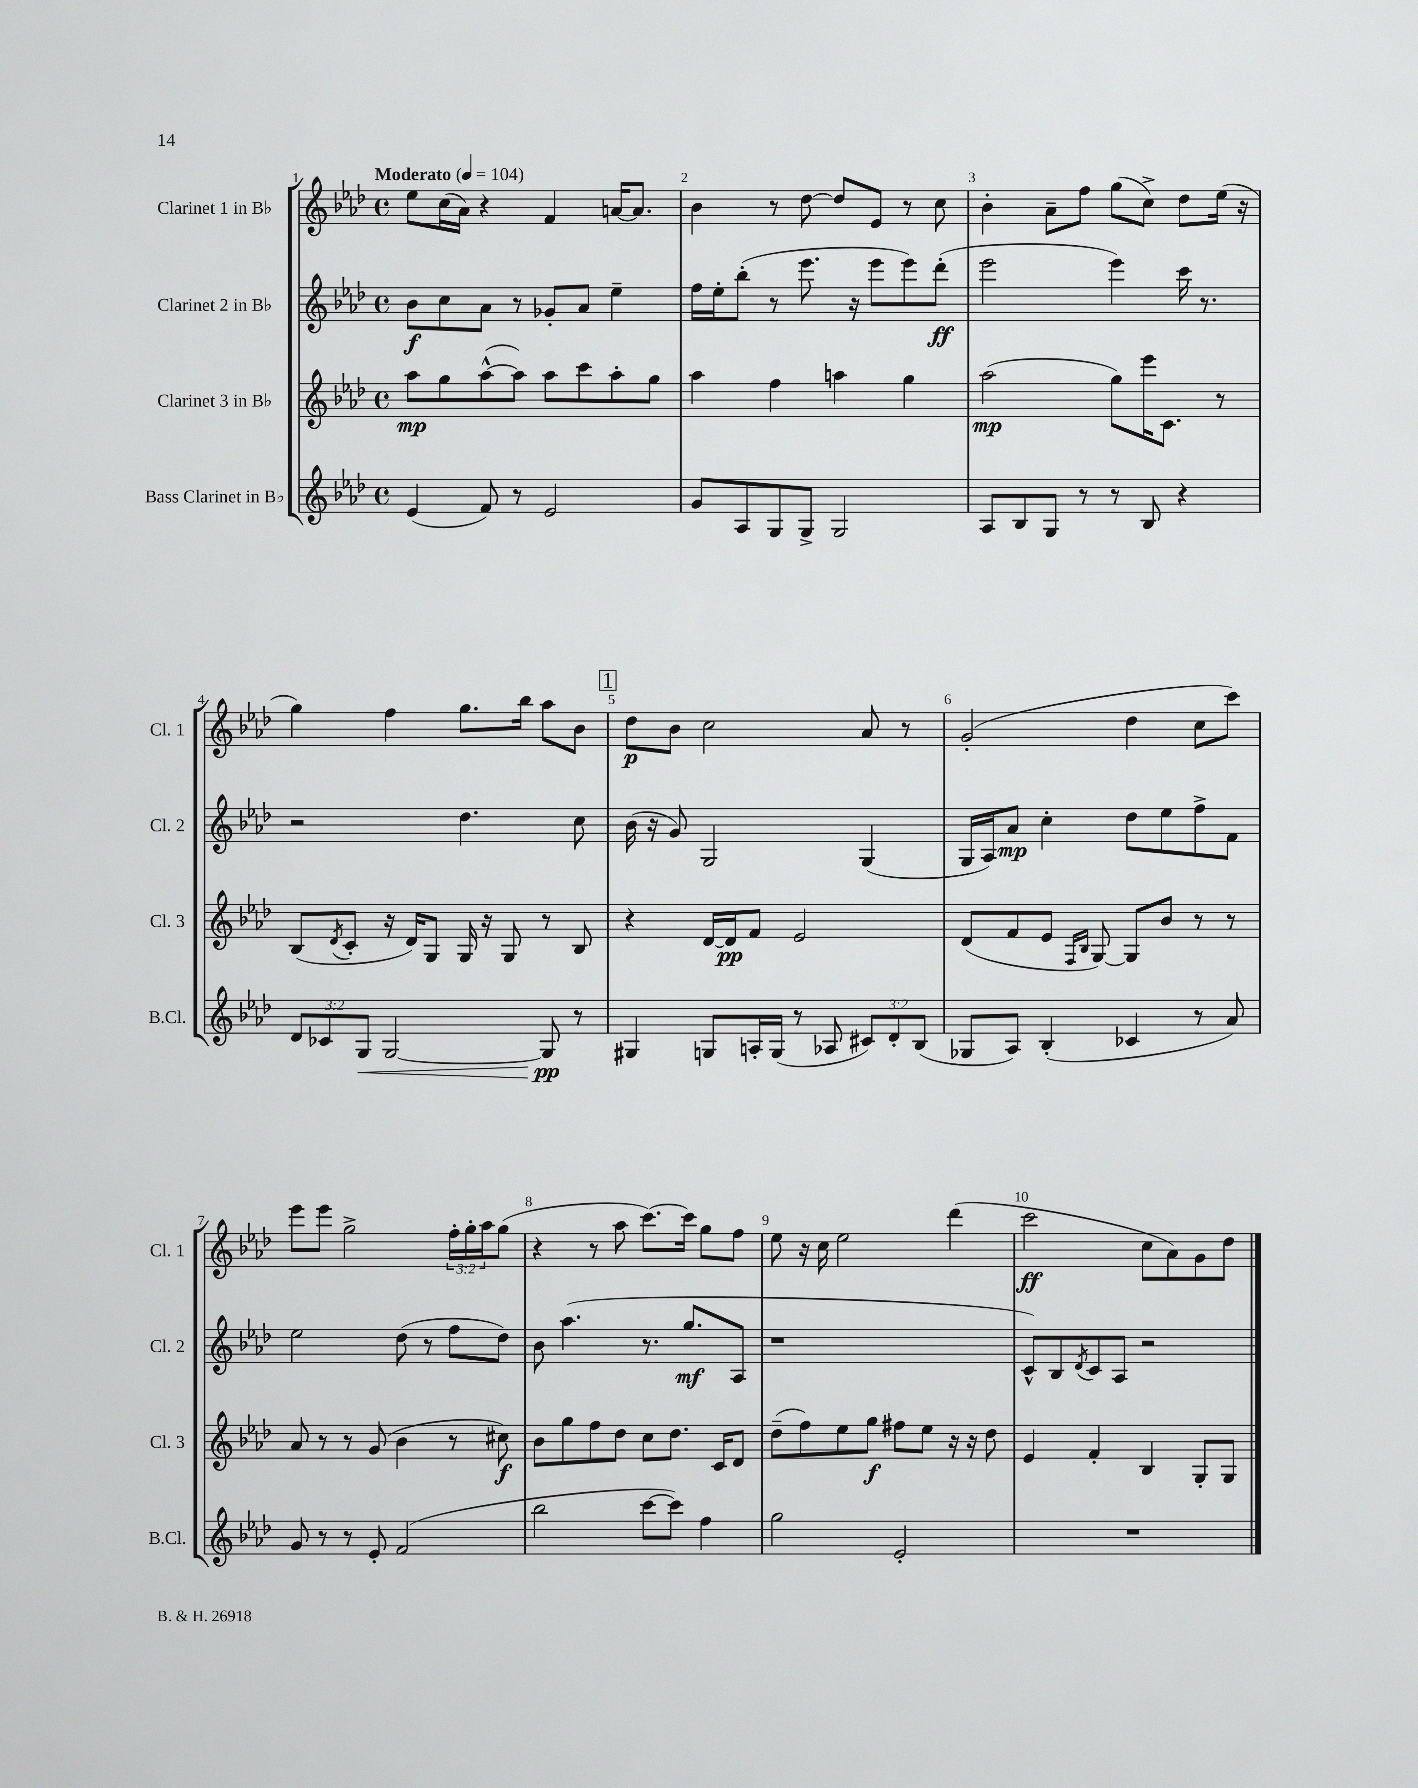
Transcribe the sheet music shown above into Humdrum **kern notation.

**kern	**dynam	**kern	**dynam	**kern	**dynam	**kern	**dynam
*part4	*part4	*part3	*part3	*part2	*part2	*part1	*part1
*staff4	*staff4	*staff3	*staff3	*staff2	*staff2	*staff1	*staff1
*I"Bass Clarinet in B♭	*	*I"Clarinet 3 in B♭	*	*I"Clarinet 2 in B♭	*	*I"Clarinet 1 in B♭	*
*I'B.Cl.	*	*I'Cl. 3	*	*I'Cl. 2	*	*I'Cl. 1	*
*clefG2	*	*clefG2	*	*clefG2	*	*clefG2	*
*k[b-e-a-d-]	*	*k[b-e-a-d-]	*	*k[b-e-a-d-]	*	*k[b-e-a-d-]	*
*M4/4	*	*M4/4	*	*M4/4	*	*M4/4	*
*met(c)	*	*met(c)	*	*met(c)	*	*met(c)	*
*MM104	*	*MM104	*	*MM104	*	*MM104	*
=1	=1	=1	=1	=1	=1	=1	=1
!	!	!	!	!	!	!LO:TX:a:B:t=Moderato	!
(4e-/	.	8aa-\L	mp	8b-\L	f	8ee-\L	.
.	.	8gg\	.	8cc\	.	(16cc\L	.
.	.	.	.	.	.	16a-\JJ)	.
8f/)	.	([8aa-^^\	.	8a-\J	.	4r	.
8r	.	8aa-\J])	.	8r	.	.	.
2e-/	.	8aa-\L	.	8g-X'/L	.	4f/	.
.	.	8ccc\	.	8a-/J	.	.	.
.	.	8aa-'\	.	4ee-~\	.	[16an/KL	.
.	.	.	.	.	.	8.a/J]	.
.	.	8gg\J	.	.	.	.	.
=2	=2	=2	=2	=2	=2	=2	=2
8g/L	.	4aa-\	.	16ff\LL	.	4b-\	.
.	.	.	.	16ee-'\J	.	.	.
8A-/	.	.	.	(8bb-'\J	.	.	.
8G/	.	4ff\	.	8r	.	8r	.
8G^/J	.	.	.	8.eee-\	.	[8dd-\	.
2G/	.	4aan\	.	.	.	8dd-/L]	.
.	.	.	.	16r	.	.	.
.	.	.	.	8eee-\L	.	8e-/J	.
.	.	4gg\	.	8eee-\)	.	8r	.
.	.	.	.	(8ddd-'\J	ff	8cc\	.
=3	=3	=3	=3	=3	=3	=3	=3
8A-/L	.	(2aa-\	mp	2eee-\	.	4b-'\	.
8B-/	.	.	.	.	.	.	.
8G/J	.	.	.	.	.	8a-~\L	.
8r	.	.	.	.	.	8ff\J	.
8r	.	8gg\L)	.	4eee-\)	.	(8gg\L	.
8B-/	.	16eee-\K	.	.	.	8cc^\J)	.
.	.	8.c\J	.	.	.	.	.
4r	.	.	.	16ccc\	.	8dd-\L	.
.	.	.	.	8.r	.	.	.
.	.	8r	.	.	.	(16ee-\Jk	.
.	.	.	.	.	.	16r	.
!!LO:LB:g=z
=4	=4	=4	=4	=4	=4	=4	=4
12d-/L	.	(8B-/L	.	2r	.	4gg\)	.
12c-X/	.	.	.	.	.	.	.
.	.	8qd-/	.	.	.	.	.
.	.	8c'/J	.	.	.	.	.
!	!LO:HP:b	!	!	!	!	!	!
12G/J	<	.	.	.	.	.	.
[2G/	.	16r	.	.	.	4ff\	.
.	.	16d-/KL)	.	.	.	.	.
.	.	8G/J	.	.	.	.	.
.	.	16G/	.	4.dd-\	.	8.gg\L	.
.	.	16r	.	.	.	.	.
.	.	8G/	.	.	.	.	.
.	.	.	.	.	.	16bb-\Jk	.
8G/]	pp	8r	.	.	.	8aa-\L	.
8r	[	8B-/	.	8cc\	.	8b-\J	.
!!LO:REH:place=s1:t=1
=5	=5	=5	=5	=5	=5	=5	=5
4G#X/	.	4r	.	(16b-\	.	8dd-\L	p
.	.	.	.	16r	.	.	.
.	.	.	.	8g/)	.	8b-\J	.
8Gn/L	.	[16d-/LL	.	2G/	.	2cc\	.
.	.	16d-/J]	pp	.	.	.	.
16An'/L	.	8f/J	.	.	.	.	.
(16G/JJ	.	.	.	.	.	.	.
8r	.	2e-/	.	.	.	.	.
8A-X/	.	.	.	.	.	.	.
12c#X/L)	.	.	.	(4G/	.	8a-/	.
12d-'/	.	.	.	.	.	.	.
.	.	.	.	.	.	8r	.
(12B-/J	.	.	.	.	.	.	.
=6	=6	=6	=6	=6	=6	=6	=6
8G-X/L	.	(8d-/L	.	16G/LL	.	(2g'/	.
.	.	.	.	16A-/J)	.	.	.
8A-/J)	.	8f/	.	8a-/J	mp	.	.
(4B-'/	.	8e-/J	.	4cc'\	.	.	.
.	.	16qqF/LL	.	.	.	.	.
.	.	16qqB-/JJ	.	.	.	.	.
.	.	[8G/)	.	.	.	.	.
4c-X/	.	8G/L]	.	8dd-\L	.	4dd-\	.
.	.	8b-/J	.	8ee-\	.	.	.
8r	.	8r	.	8ff^\	.	8cc\L	.
8a-/)	.	8r	.	8f\J	.	8ccc\J)	.
!!LO:LB:g=z
=7	=7	=7	=7	=7	=7	=7	=7
8g/	.	8a-/	.	2ee-\	.	8eee-\L	.
8r	.	8r	.	.	.	8eee-\J	.
8r	.	8r	.	.	.	2gg^\	.
8e-'/	.	(8g/	.	.	.	.	.
(2f/	.	4b-\	.	(8dd-\	.	.	.
.	.	.	.	8r	.	.	.
.	.	8r	.	8ff\L	.	24ff'\LL	.
.	.	.	.	.	.	24gg'\	.
.	.	.	.	.	.	24aa-\J	.
.	.	8cc#X\)	f	8dd-\J)	.	(8gg\J	.
=8	=8	=8	=8	=8	=8	=8	=8
2bb-\	.	8b-\L	.	8b-\	.	4r	.
.	.	8gg\	.	(4.aa-\	.	.	.
.	.	8ff\	.	.	.	8r	.
.	.	8dd-\J	.	.	.	8aa-\	.
[8ccc\L	.	8cc\L	.	8.r	.	[8.ccc\L)	.
8ccc\J])	.	8.dd-\J	.	.	.	.	.
.	.	.	.	8.gg/L	mf	16ccc\Jk]	.
4ff\	.	.	.	.	.	8gg\L	.
.	.	16c/KL	.	.	.	.	.
.	.	8d-/J	.	8A-/J	.	8ff\J	.
=9	=9	=9	=9	=9	=9	=9	=9
2gg\	.	(8dd-~\L	.	1r	.	8ee-\	.
.	.	8ff\)	.	.	.	16r	.
.	.	.	.	.	.	16cc\	.
.	.	8ee-\	.	.	.	2ee-\	.
.	.	8gg\J	f	.	.	.	.
2e-'/	.	8ff#X\L	.	.	.	.	.
.	.	8ee-\J	.	.	.	.	.
.	.	16r	.	.	.	(4ddd-\	.
.	.	16r	.	.	.	.	.
.	.	8dd-\	.	.	.	.	.
=10	=10	=10	=10	=10	=10	=10	=10
1r	.	4e-/	.	8c^^/L)	.	2ccc\	ff
.	.	.	.	8B-/	.	.	.
.	.	.	.	8qd-/	.	.	.
.	.	4f'/	.	8c/	.	.	.
.	.	.	.	8A-/J	.	.	.
.	.	4B-/	.	2r	.	8cc\L	.
.	.	.	.	.	.	8a-\)	.
.	.	8G'/L	.	.	.	8g\	.
.	.	8G/J	.	.	.	8dd-\J	.
==	==	==	==	==	==	==	==
*-	*-	*-	*-	*-	*-	*-	*-
